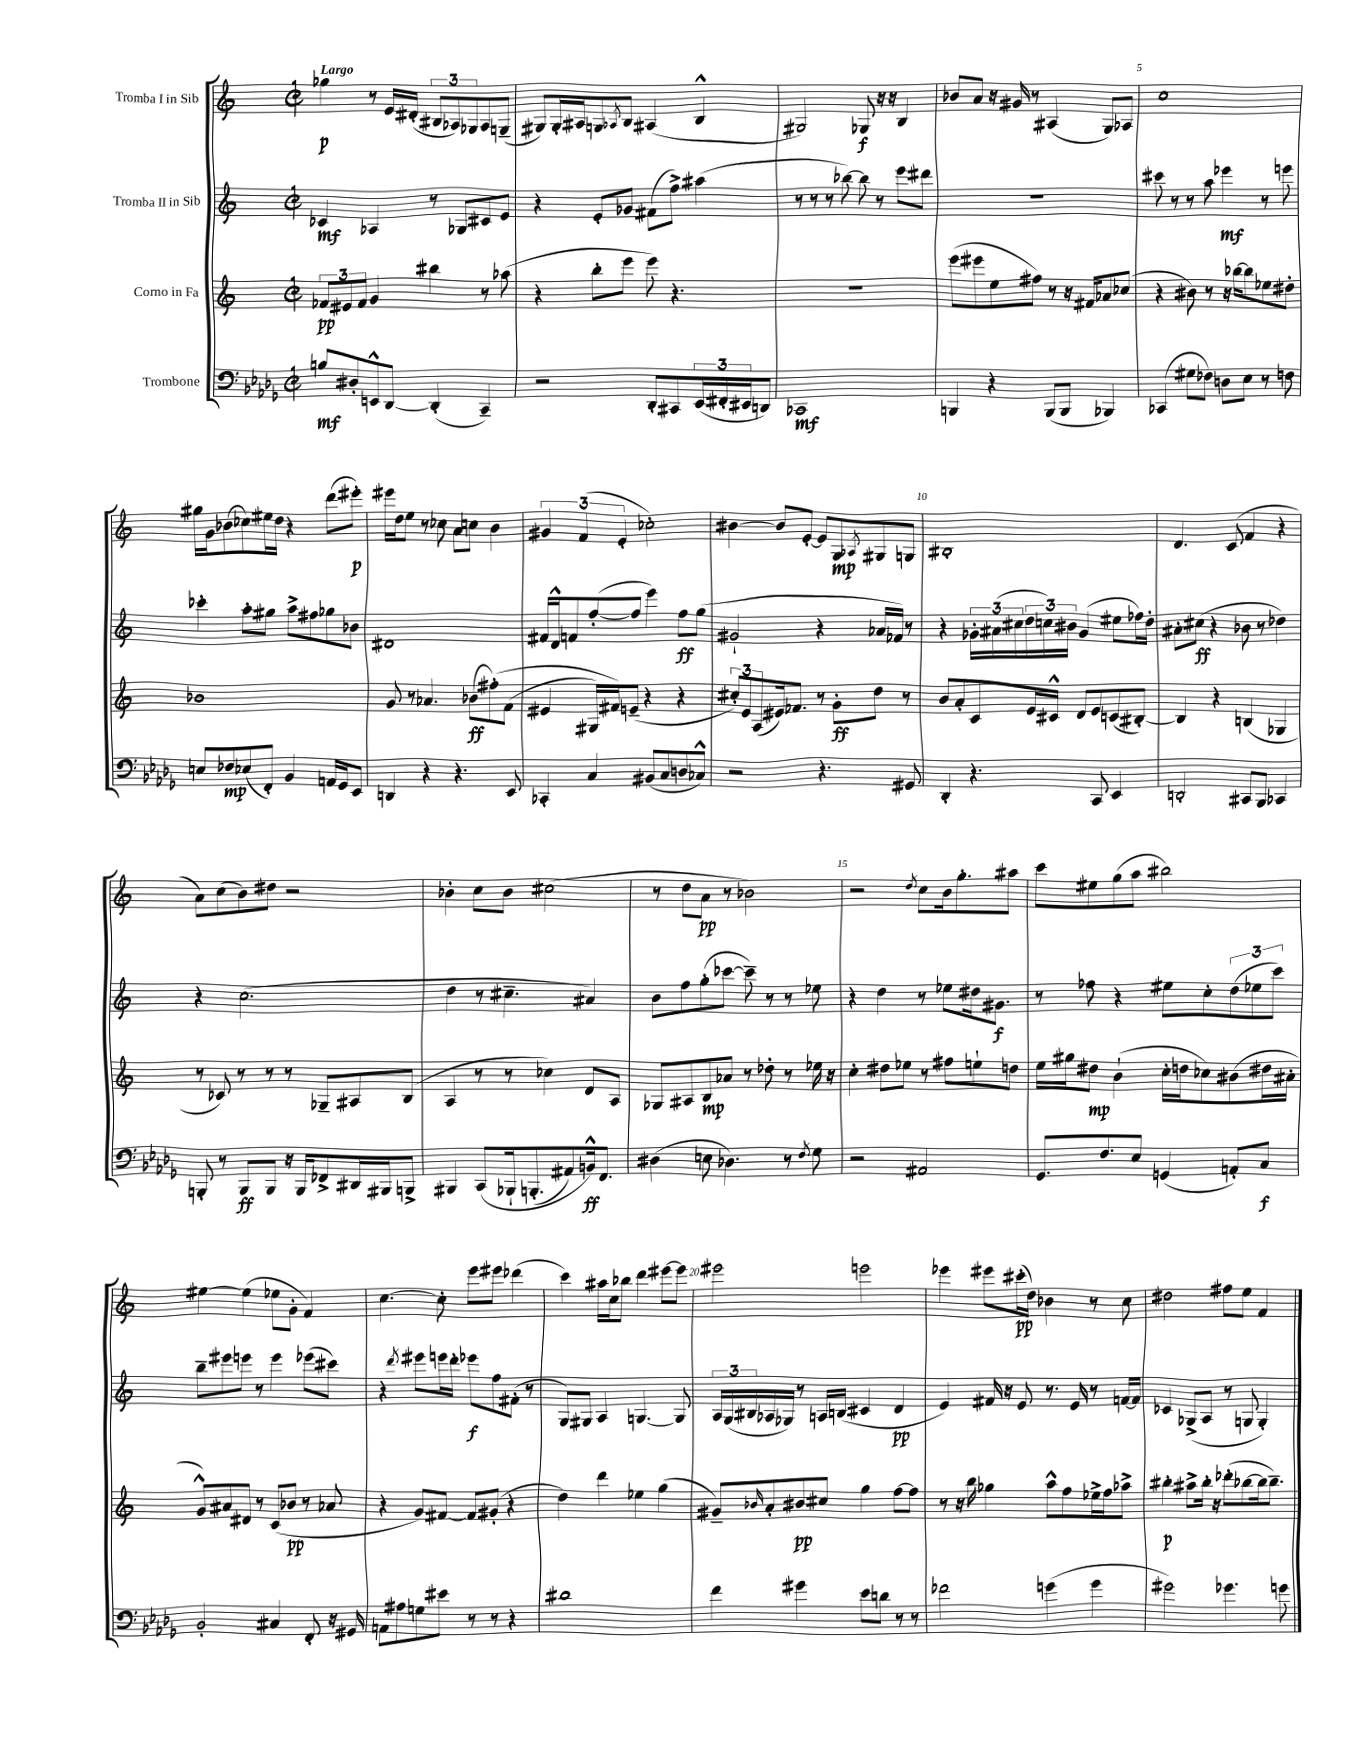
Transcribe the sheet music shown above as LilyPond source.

<<
\new StaffGroup <<
\new Staff = "s0" \with { instrumentName = "Tromba I in Sib" } {
    \clef treble \key c \major \defaultTimeSignature \time 2/2 \tempo "Largo"
    ges''4\p r8 e'16 dis'16-.( \tuplet 3/2 { bis8 aes8) ges8 } aes8 g8--( |
    gis8) gis16-. ais16 g8 \acciaccatura { aes8 } b8 ais4( b4-^ |
    gis2) ges8\f r16 r16 b4 |
    bes'8 a'8 r16 gis'16 r8 ais4( g8) aes8 |
    c''1 |
    gis''16 g'16 bes'8( ces''8) eis''16 d''16 r4 d'''8( eis'''8-.\p) |
    eis'''16 d''16 e''8 r8 ces''8 a'8 c''8 b'4 |
    \tuplet 3/2 { gis'4 f'4( e'4-. } ces''2-.) |
    bis'4~ bis'8 e'8~-. e'8 g8\mp \acciaccatura { aes8 } gis8 g8 |
    bis1-. |
    d'4. c'8( f'4 r4 |
    a'8) c''8( b'8) dis''8 r2 |
    bes'4-. c''8 bes'8 cis''2( |
    r8 d''8 a'8\pp r8 bes'2) |
    r2 \acciaccatura { d''8 } c''8 b'16 g''8.-. ais''8 |
    c'''8 eis''8 g''8( a''8 bis''2) |
    eis''4~ eis''4( ees''8 g'8-. f'4) |
    c''4.~ c''8-. e'''8 eis'''8 des'''4( |
    c'''4) ais''16 c''16 bes''8 d'''4 eis'''8~ eis'''8 |
    eis'''2 e'''2 |
    ees'''4 eis'''8 cis'''16-.\pp( d''16) bes'4 r8 c''8 |
    dis''2 fis''8 e''8 f'4 \bar "|." |
}
\new Staff = "s1" \with { instrumentName = "Tromba II in Sib" } {
    \clef treble \key c \major \defaultTimeSignature \time 2/2
    ces'4\mf aes4 r8 ges8 cis'8 e'8 |
    r4 e'8-. ges'8 fis'8( f''8->) ais''4( |
    r8 r8 r8 bes''8~) bes''8 r8 e'''8 dis'''8 |
    r1 |
    cis'''8 r8 r8 a''8 ees'''4\mf r8 e'''8 |
    ces'''4-. a''8-. gis''8 a''8-> fis''8 ges''8 bes'8 |
    dis'1 |
    fis'16 d'16-^ f'8 f''8~-.( f''8 e'''4) f''8\ff g''8( |
    gis'2-! r4 aes'16 fes'16) r8 |
    r4 \tuplet 3/2 { ges'16-. ais'16( cis''16 } \tuplet 3/2 { d''16 c''16) bis'16 } ges'4( eis''8 fes''16) d''16-. |
    ais'8-. cis''8\ff( r4 bes'8 r8 des''4) |
    r4 c''2.( |
    d''4 r8 cis''4.-- ais'4) |
    b'8 f''8 g''8-.( ces'''8~ ces'''8--) r8 r8 ees''8 |
    r4 d''4 r8 ees''8 dis''16 gis'8.\f |
    r8 fes''8 r4 eis''8 c''8-. \tuplet 3/2 { d''8( ees''8 c'''8) } |
    b''8-- eis'''8 e'''8 r8 e'''4 ees'''8( cis'''8) |
    r4 \acciaccatura { d'''8 } eis'''8 e'''16 d'''16-. ees'''8\f f''8 fis'8-.( r8 |
    g8) gis8 a4 g4.~ g8 |
    \tuplet 3/2 { a16 g16( bis16 } aes16 ges16) r8 a16 b16( cis'4 d'4\pp |
    e'4) fis'16 r16 e'8 r8. e'16 r8 f'16~ f'16 |
    ces'4 ges8->( a8 r8 g8 g4-.) \bar "|." |
}
\new Staff = "s2" \with { instrumentName = "Corno in Fa" } {
    \clef treble \key c \major \defaultTimeSignature \time 2/2
    \tuplet 3/2 { fes'8\pp eis'8 fes'8 } g'4 bis''4 r8 aes''8( |
    r4 b''8-. e'''8 e'''8) r4. |
    r1 |
    e'''8( eis'''8 e''8 fis''8) r8 r16 fis'16 aes'8 ces''8( |
    r4 bis'8) r8 r16 bes''16~ bes''8 ees''8 dis''8-. |
    bes'1 |
    g'8 r8 aes'4. bes'8\ff( fis''8-.)\( f'8( |
    eis'4 gis16) fis'16\) e'8--( r4 r4 |
    \tuplet 3/2 { cis''8-.) e'8 a8( } eis'16) fes'8. r8 g'8-.\ff d''8 r8 |
    b'8 a'8-. c'8 e'16 cis'16-^ d'8 e'8 c'8( bis8~-.) |
    bis4 r4 b4( ges4 |
    r8 ces'8) r8 r8 r8 ges8-- ais8 b8( |
    a4 r8 r8 ces''4) d'8 a8 |
    ges8 ais8 b8\mp aes'8 r8 des''8-. r8 ees''16 r16 |
    c''4-. dis''8 ees''8 r8 fis''8 e''8-! d''8 |
    e''16 gis''16 dis''8\mp b'4-!( c''16-. d''16 ces''8) bis'8( dis''16 ais'16-. |
    g'8-^) ais'8 dis'8 r8 c'8( bes'8\pp r8 aes'8 |
    r4 g'8) fis'8~ fis'8 gis'8-.( r4 |
    d''4) d'''4 ees''4 g''4( |
    gis'8--) \grace { bes'16 } a'8-. bis'8\pp cis''8 g''4 f''8~ f''8 |
    r8 r16 b''16 ges''4 a''8-^ f''8 ees''16-> f''16 aes''8-> |
    bis''4-.\p ais''8-> bis''16-. r16 des'''8-.( bes''8~ bes''16 bes''8.--) \bar "|." |
}
\new Staff = "s3" \with { instrumentName = "Trombone" } {
    \clef bass \key des \major \defaultTimeSignature \time 2/2
    b8\mf dis8-. e,8-^ des,8~ des,4-.( c,4--) |
    r2 des,8-. cis,8 \tuplet 3/2 { ees,16( fis,16-. eis,16 } d,8) |
    ces,1\mf |
    b,,4 r4 b,,8( b,,8 bes,,4) |
    ces,4( gis8 fes8) d8 ees8 r8 f8 |
    e8 fes8\mp ees8( f,8-.) bes,4 a,16 ges,16 ees,8 |
    d,4 r4 r4. ees,8 |
    ces,4-. c4 bis,8( c8 d8 ces8-^) |
    r2 r4. gis,8 |
    des,4-. r4. c,8 ees,4 |
    d,2-. cis,8 bes,,8 ces,4 |
    b,,8-. r8 b,,8\ff b,,8 r16 b,,16 fes,8-> dis,16 bis,,16 b,,8-> |
    bis,,4 c,8\( bes,,16-! b,,8.-.( ais,8) b,16-^\ff\) f,8. |
    dis4( e8 des4.) r8 \acciaccatura { f8 } ges8 |
    r2 ais,2 |
    ges,8. f8. ees8 g,4( a,8-.) c8\f |
    bes,2-. cis4 f,8-. r16 gis,16 |
    a,8 ais8 g8 eis'8 r8 r8 r4 |
    dis'1 |
    f'4 gis'4 ees'8 d'8 r8 r8 |
    fes'2 g'4( g'4 |
    gis'2) ges'4. g'8 \bar "|." |
}
>>
>>
\layout { \context { \Score \override BarNumber.break-visibility = ##(#f #t #t) barNumberVisibility = #(every-nth-bar-number-visible 5) } }
